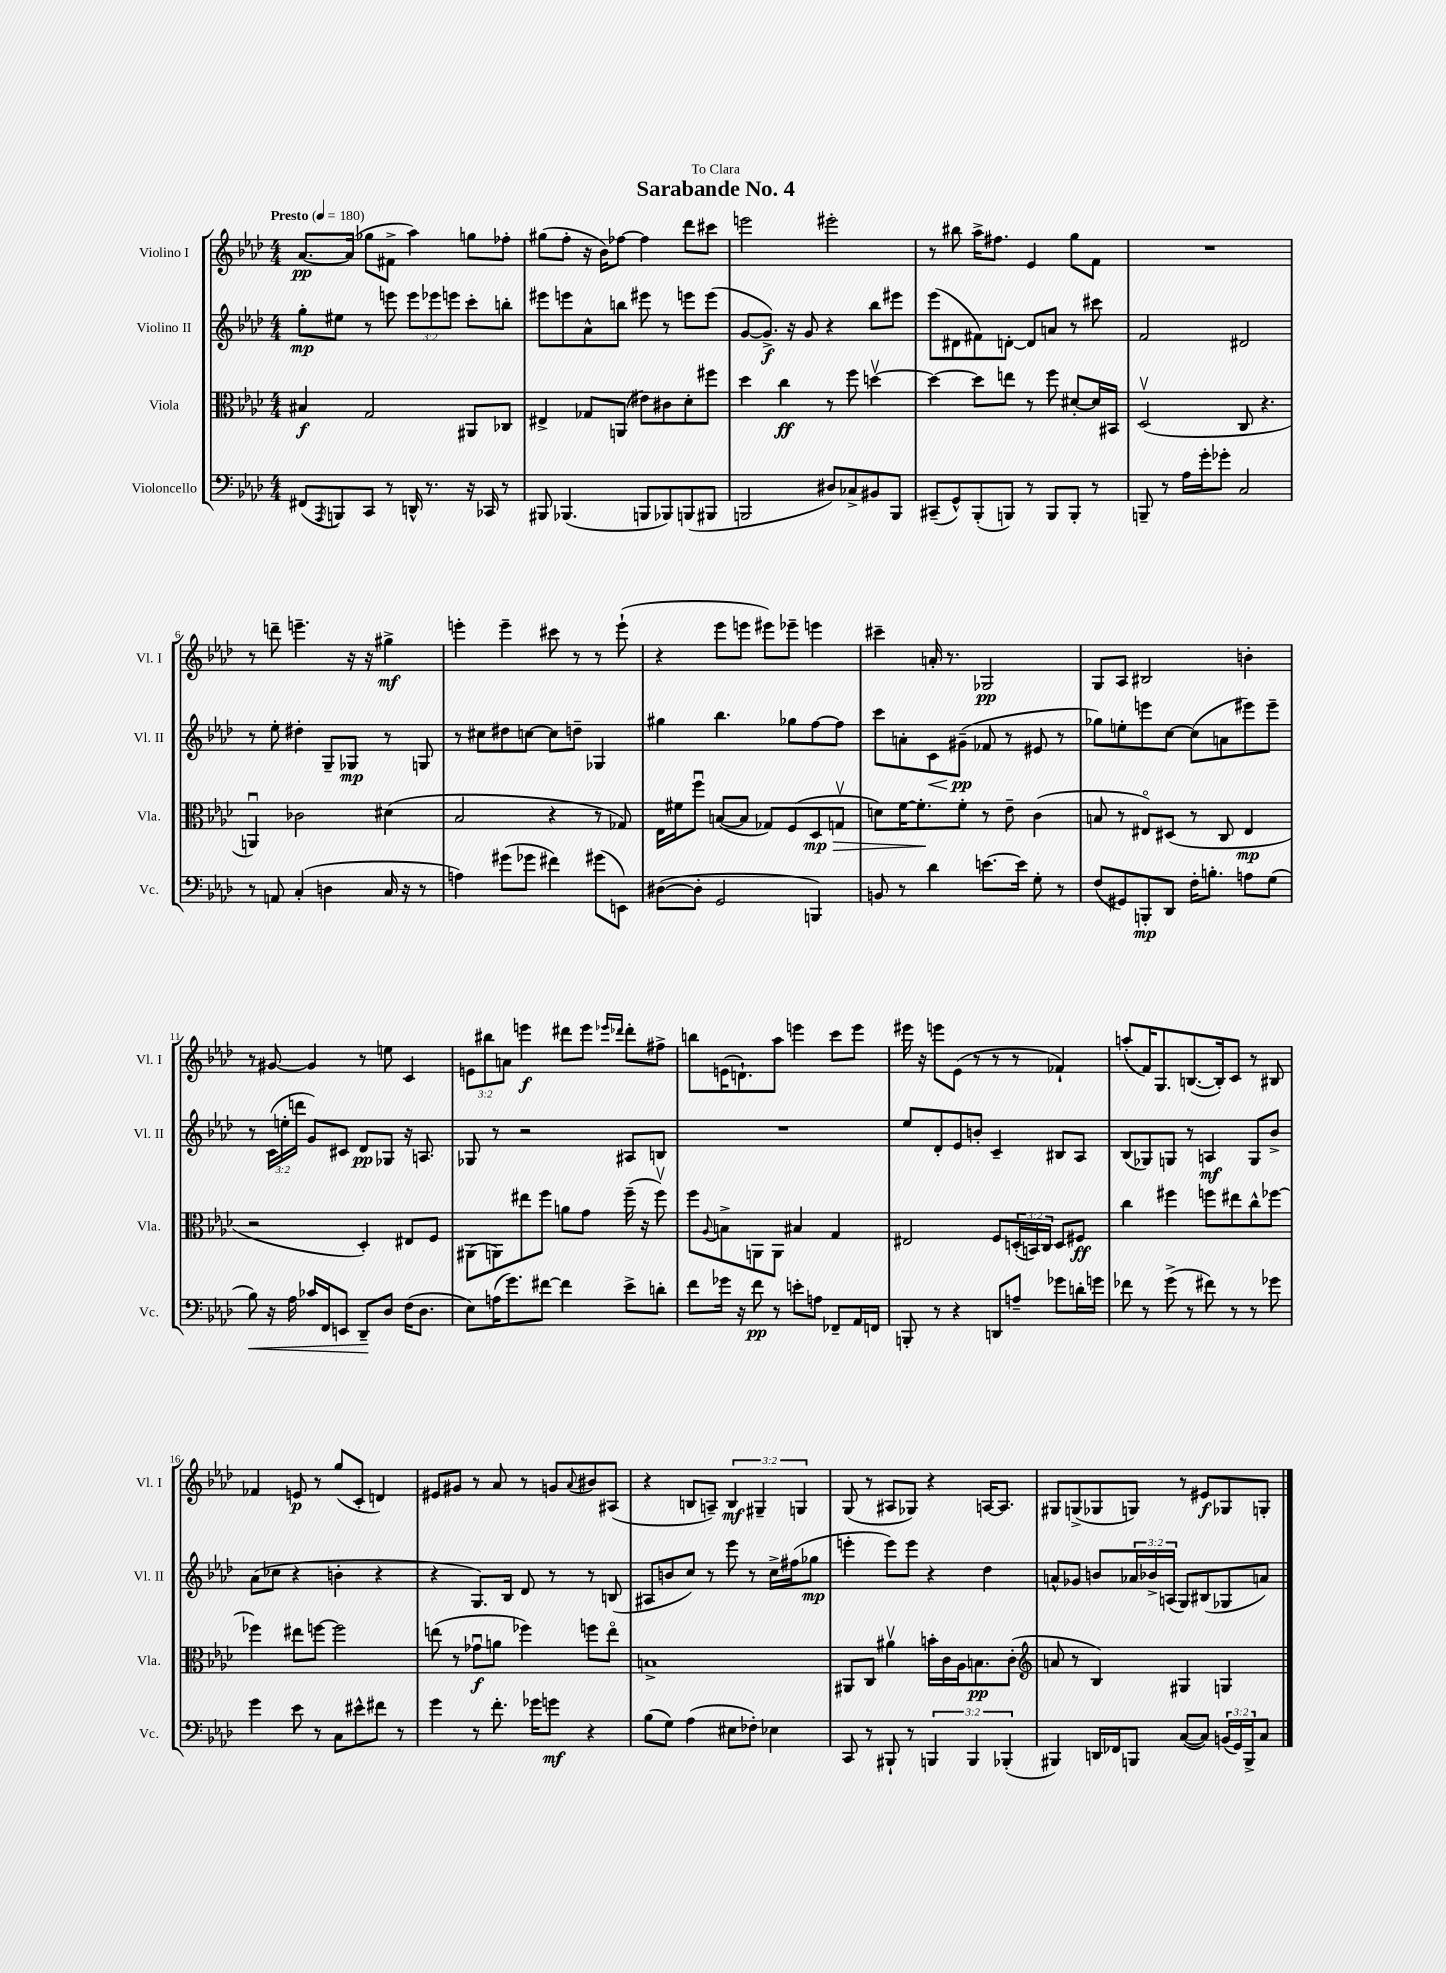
\header { title = "Sarabande No. 4" dedication = "To Clara" }
<<
\new StaffGroup <<
\new Staff = "s0" \with { instrumentName = "Violino I" shortInstrumentName = "Vl. I" } {
    \clef treble \key aes \major \numericTimeSignature \time 4/4 \override Staff.TupletNumber.text = #tuplet-number::calc-fraction-text \tempo "Presto" 4 = 180
    aes'8.~\pp aes'16( ges''8 fis'8-> aes''4) g''8 fes''8-. |
    gis''8( f''8-. r16 bes'16) fes''8~ fes''4 des'''8 cis'''8 |
    e'''2 eis'''2-. |
    r8 bis''8 aes''16-> fis''8. ees'4 g''8 f'8 |
    R1 |
    r8 d'''8-- e'''4.-- r16 r16 gis''4->\mf |
    e'''4-. e'''4-- cis'''8 r8 r8 e'''8-!( |
    r4 ees'''8 e'''8 eis'''8) ees'''8-- e'''4 |
    cis'''4-- a'16-. r8. ges2\pp |
    g8 aes8 bis2 b'4-. |
    r8 gis'8~ gis'4 r8 e''8 c'4 |
    \tuplet 3/2 { e'8 bis''8 a'8 } e'''4\f dis'''8 e'''8 \grace { ees'''16 des'''16 } des'''8-. fis''8-> |
    b''8 e'16( d'8.-!) aes''8 e'''4 c'''8 e'''8 |
    eis'''16 r16 e'''8 ees'8( r8 r8 r8 fes'4-!) |
    a''8-.( f'16) g8. b8.~( b16-.) c'8 r8 bis8 |
    fes'4 e'8\p r8 g''8( c'8-. d'4) |
    eis'8 gis'8 r8 aes'8 r8 g'8 \appoggiatura { aes'8 } bis'8 ais8( |
    r4 b8 a8--) \tuplet 3/2 { b4\mf gis4-- g4 } |
    g8( r8 ais8 ges8) r4 a16~ a8. |
    gis8 g8->( ges8 g8) r8 eis'8\f ges8 g8-. \bar "|." |
}
\new Staff = "s1" \with { instrumentName = "Violino II" shortInstrumentName = "Vl. II" } {
    \clef treble \key aes \major \numericTimeSignature \time 4/4 \override Staff.TupletNumber.text = #tuplet-number::calc-fraction-text
    g''8-.\mp eis''8 r8 e'''8 \tuplet 3/2 { e'''8 ees'''8 e'''8 } c'''8-. b''8-. |
    eis'''8 e'''8 aes'8-^ b''8 eis'''8 r8 e'''8 e'''8( |
    g'8~ g'8.->\f) r16 g'8 r4 bes''8 eis'''8 |
    ees'''8( dis'8 fis'8) d'8~-. d'8 a'8 r8 cis'''8 |
    f'2 dis'2 |
    r8 ees''8-. dis''4-. g8-- ges8\mp r8 g8 |
    r8 cis''8 dis''8 c''8~ c''8 d''8-- ges4 |
    gis''4 bes''4. ges''8 f''8~ f''8 |
    c'''8 a'8-. c'8\< gis'8--\pp\!( fes'8 r8 eis'8 r8 |
    ges''8) e''8-. e'''8 c''8~ c''8( a'8 eis'''8) eis'''8-- |
    r8 \tuplet 3/2 { c'16( e''16-. d'''16 } g'8) cis'8 des'8\pp ges8 r16 a8. |
    ges8 r8 r2 ais8 b8 |
    R1 |
    ees''8 des'8-. ees'8 b'8-. c'4-- bis8 aes8 |
    bes8( ges8) g8 r8 a4\mf g8 bes'8-> |
    aes'8( ces''8 r4 b'4-. r4 |
    r4 g8.) bes16 des'8 r8 r8 b8( |
    ais8 b'8 c''8) r8 ees'''8 r8 c''16-> fis''16( ges''8\mp |
    e'''4-. e'''8) e'''8 r4 des''4 |
    a'8-^ ges'8 b'8 \tuplet 3/2 { aes'16 bes'16-> a16( } g8) bis8( ges8 a'8) \bar "|." |
}
\new Staff = "s2" \with { instrumentName = "Viola" shortInstrumentName = "Vla." } {
    \clef alto \key aes \major \numericTimeSignature \time 4/4 \override Staff.TupletNumber.text = #tuplet-number::calc-fraction-text
    bis4\f g2 ais,8 ces8 |
    eis4-> ges8 a,8( eis'8) cis'8 des'8-. fis''8 |
    des''4 c''4\ff r8 f''8 d''4~\upbow |
    d''4~ d''8 e''8 r8 f''8 dis'8~-. dis'16 bis,16 |
    des2\upbow( c8 r4. |
    a,4\downbow) ces'2 dis'4( |
    bes2 r4 r8 ges8) |
    ees16 fis'16 f''8\downbow b8~( b8 ges8) f8( des8\mp\> g8\upbow |
    d'8) f'16~ f'8.-.\! f'8-. r8 ees'8-- c'4( |
    b8 r8 eis8\flageolet) dis8( r8 c8 eis4\mp |
    r2 des4-.) eis8 f8 |
    ais,8( a,8) eis''8 f''8 a'8 g'8 f''16--( r16 f''8\upbow) |
    f''8 \appoggiatura { aes8 } b8-> a,8 a,8 bis4 g4 |
    eis2 f8 \tuplet 3/2 { d16-.( b,16) c16 } d8 fis8\ff |
    c''4 fis''4 f''8 eis''8 c''8-^ fes''8~ |
    fes''4 eis''8 f''8~ f''2 |
    e''8( r8 ges'8\downbow\f a'8 fes''4) f''8 e''8\flageolet |
    b1-> |
    ais,8 c8 ais'4\upbow b'16-. c'16 aes16 b8.\pp c'8-.( |
    \clef treble a'8 r8 bes4) gis4 g4 \bar "|." |
}
\new Staff = "s3" \with { instrumentName = "Violoncello" shortInstrumentName = "Vc." } {
    \clef bass \key aes \major \numericTimeSignature \time 4/4 \override Staff.TupletNumber.text = #tuplet-number::calc-fraction-text
    fis,8( \acciaccatura { aes,,8 } b,,8) c,8 r8 d,16-^ r8. r16 ces,16 r8 |
    bis,,8 bes,,4.( b,,8 bes,,8) b,,8( bis,,8 |
    b,,2 dis8) ces8-> bis,8 b,,8 |
    cis,8--( g,8-^) bes,,8-.( b,,8) r8 b,,8 b,,8-. r8 |
    b,,8-- r8 aes16 g'16-. ges'8-. c2 |
    r8 a,8 c4-.( d4 c16 r16 r8 |
    a4) gis'8( ges'8 fis'4) gis'8( e,8) |
    dis8~( dis8-. g,2 b,,4) |
    b,8 r8 des'4 e'8.~ e'16 g8-. r8 |
    f8( gis,8) b,,8-.\mp des,8 f16-. b8.-. a8 g8( |
    bes8\<) r16 aes16 ces'16 f,16 e,8 des,8--\! des8 f16( des8. |
    ees8) a16( g'8.) fis'8~ fis'4 ees'8-> d'8-. |
    f'8 ges'16 r16 f'8\pp r8 e'8-. a8 fes,8-- aes,16 f,16 |
    b,,8-. r8 r4 d,8 a8-- ges'8 d'16-. g'16 |
    fes'8 r8 g'8->( r8 fis'8) r8 r8 ges'8 |
    g'4 ees'8 r8 c8 eis'8-^ fis'8 r8 |
    g'4 r8 f'8.-. ges'16 g'8\mf r4 |
    bes8( g8) aes4( eis8 fes8-.) ees4 |
    c,8 r8 bis,,8-! r8 \tuplet 3/2 { b,,4 b,,4 bes,,4-.( } |
    bis,,4) d,16 fes,16 b,,8 c8~( c8) \tuplet 3/2 { b,16( g,16) b,,16-> } c8 \bar "|." |
}
>>
>>
